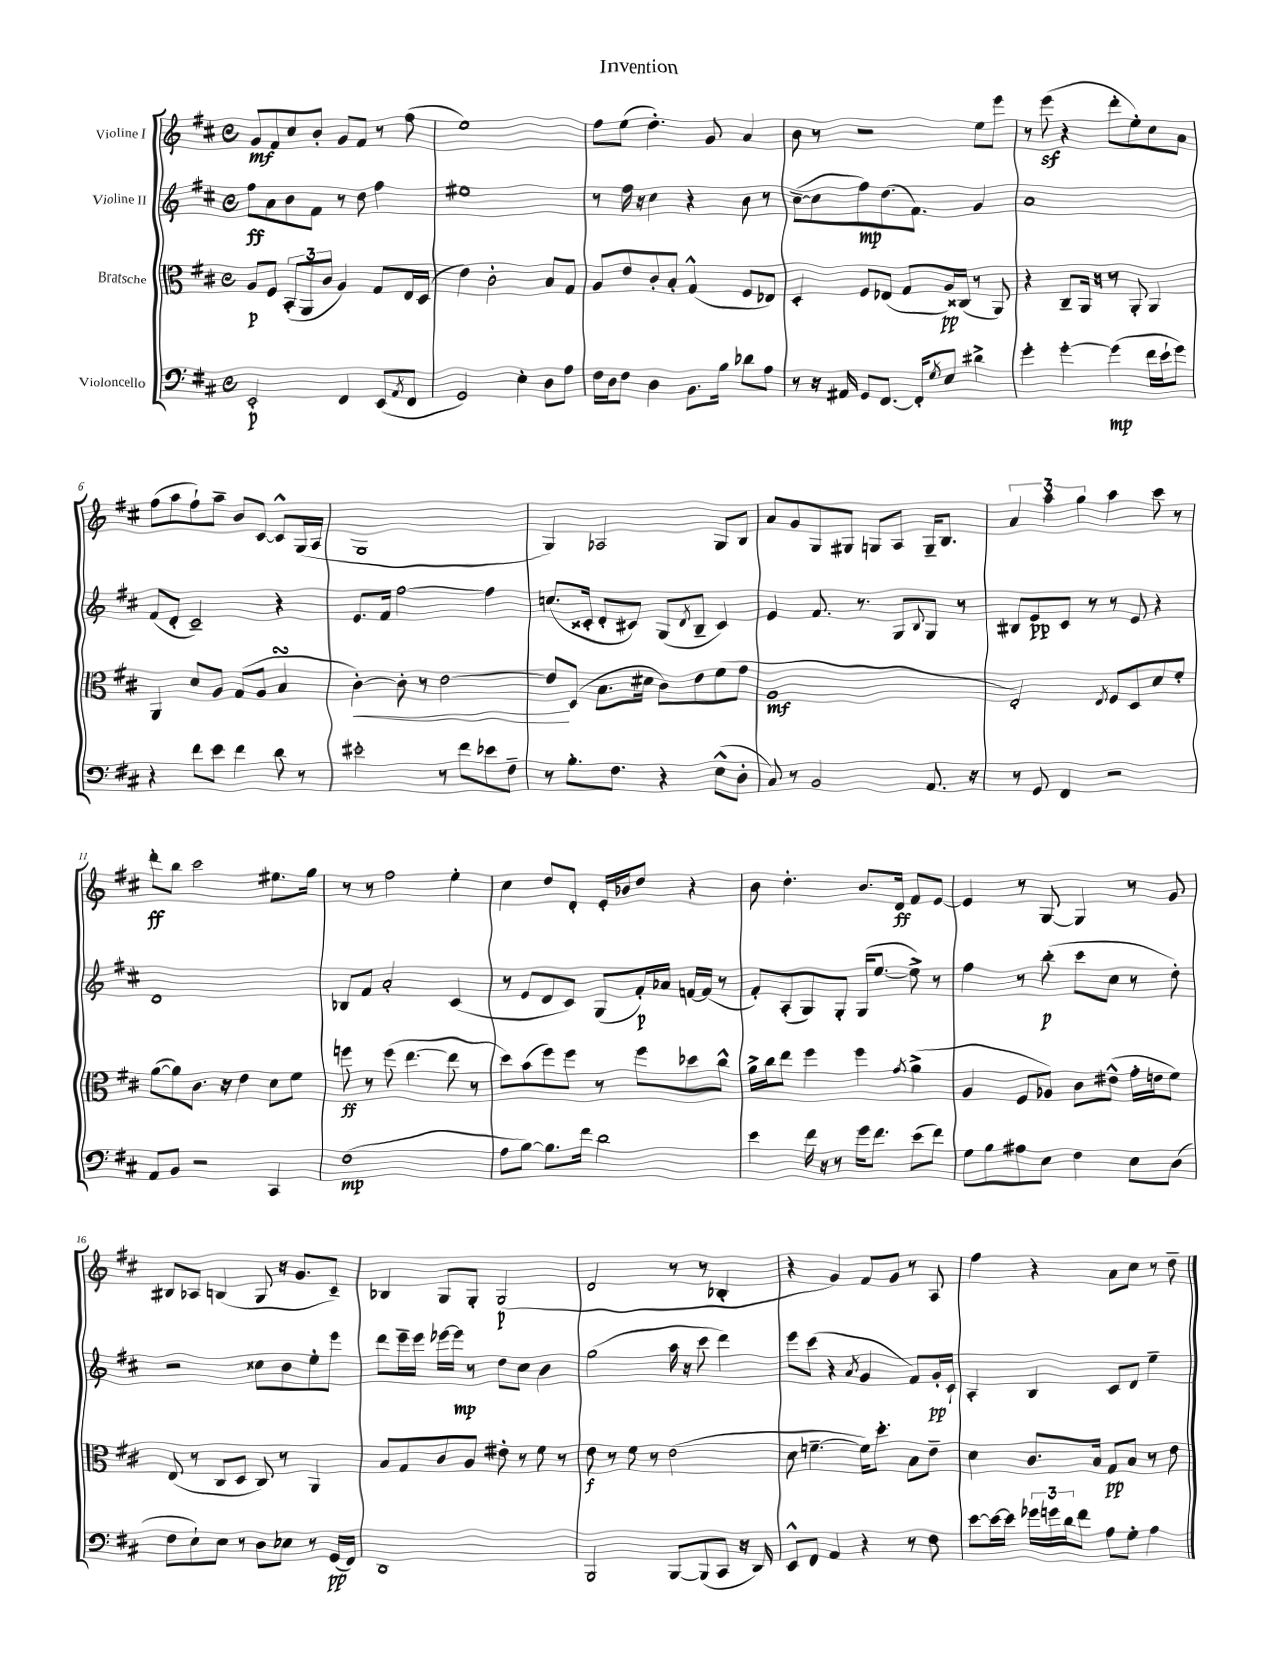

**kern	**kern	**kern	**kern
*staff4	*staff3	*staff2	*staff1
*clefF4	*clefC3	*clefG2	*clefG2
*k[f#c#]	*k[f#c#]	*k[f#c#]	*k[f#c#]
*M4/4	*M4/4	*M4/4	*M4/4
*met(c)	*met(c)	*met(c)	*met(c)
2EE'/	8A/L	8ff#\L	8g/L
.	8F#/J	8a\	8f#/
.	(12BB'/L	8b\	8cc#/
.	12AA/	.	.
.	.	8f#\J	8b'/J
.	12c#/J	.	.
4FF#/	4A/)	8r	8g/L
.	.	8dd\	8f#/J
(8EE/L	8G/L	4ff#\	8r
8qAA/	.	.	.
8FF#/J	16E/L	.	(8ff#\
.	(16D/JJ	.	.
=	=	=	=
2GG/)	4e\)	1ee#	1ee)
.	2c#'\	.	.
4E'\	.	.	.
8D\L	8B/L	.	.
8A\J	8G/J	.	.
=	=	=	=
16F#\LL	8A/L	8r	8ff#\L
16D\J	.	.	.
8F#\J	8e/	16ff#\	(8ee\J
.	.	16r	.
4D\	8c#'/	4cc#\	4.dd'\)
.	8B'/J	.	.
8.BB\L	(4G^^/	4r	.
.	.	.	8g/
16B\Jk	.	.	.
8d-\L	8F#/L	8b\	4a/
8A\J	8E-/J)	8r	.
=	=	=	=
8r	4D'/	([8cc#~\L	8b\
16r	.	8cc#\]	8r
16AA#/	.	.	.
8GG/L	8F#/L	8ff#\)	2r
[8.FF#/J	(8E-/J	(8.dd\	.
.	8G/L	.	.
16FF#'/]LK	.	8.f#\J)	.
8qG/	.	.	.
8E/J	16A/L)	.	.
.	(16C##/JJ	.	.
4d#^\	8r	4g/	8ee\L
.	8AA/)	.	8eee\J
=	=	=	=
4g'\	4r	1a	8r
.	.	.	(8eee\
[4g'\	8C#~/L	.	4r
.	16AA/Jk	.	.
.	16r	.	.
(4g\]	8r	.	8ddd'\L
.	8AA'/	.	8ee'\)
16f#\LL	4AA/	.	8cc#\
16e`\J	.	.	.
8g\J)	.	.	8a\J
=	=	=	=
4r	4AA/	(8f#/L	(8ff#\L
.	.	8d'/J	8aa\
8f#\L	8d/L	2c#~/)	8ff#`\)
8e\J	8A/J	.	8aa~\J
4f#\	(8G/L	.	8b/L
.	8A/J	.	[8c#/J
8d\	4B/	4r	8c#^^/]L
8r	.	.	(16G/L
.	.	.	16A/JJ
=	=	=	=
2e#'\	[4c#'\)	8.e/L	1G
.	.	16f#/Jk	.
.	8c#'\]	[2ff#\	.
.	8r	.	.
8r	[2e\	.	.
8f#\L	.	.	.
8e-\	.	4ff#\]	.
8F#~\J	.	.	.
=	=	=	=
8r	8e/]L	(8.cc/L	4G/)
8.B'\L	(8D/J	.	.
.	.	16c##'/Jk	.
.	8.B\L	8d'/L	2A-/
8.F#\J	.	.	.
.	.	8c#/J)	.
.	16d#\Jk	.	.
4r	8c#\L)	(8G/L	.
.	.	8qd/	.
.	8e\	8B~/J	.
(8E^^\L	(8f#\	4c#/)	8G/L
8D'\J	8g\J	.	8B/J
=	=	=	=
8C#/)	1A	4e/	8a/L
8r	.	.	8g/
2BB/	.	8.f#/	8G/
.	.	.	8G#/J
.	.	8.r	.
.	.	.	8G/L
.	.	8G/L	8A/J
.	.	8qqB/	.
8.AA/	.	8G/J	16G~/LK
.	.	.	8.B/J
.	.	8r	.
16r	.	.	.
=	=	=	=
8r	2E'/)	8B#/L	6a/
8GG/	.	8e/	.
.	.	.	6aa\
4FF#/	.	8c#/J	.
.	.	.	6gg\
.	.	8r	.
.	8qE/	.	.
2r	8F#/L	8r	4aa\
.	8D/	8e/	.
.	8d/	4r	8ccc#\
.	8f#'/J	.	8r
=	=	=	=
8AA/L	([8a\L	1d	8ddd'\L
8BB/J	8a\])	.	8bb\J
2r	8.c#\J	.	2ccc#\
.	16r	.	.
.	4e\	.	.
4CC#/	8d\L	.	8.ee#\L
.	8f#\J	.	.
.	.	.	16gg\Jk
=	=	=	=
(1F#	8ff\	8B-/L	8r
.	8r	8f#/J	8r
.	(8ff\	2a'/	2ff#\
.	[4.ee\	.	.
.	8ee\]	(4c#/	4ee'\
.	8r	.	.
=	=	=	=
8A\L	8dd\L)	8r	4cc#\
[8B\J)	(8b\	8e/L	.
8.B\]L	8ff#\)	8d/	8dd/L
.	8ff#\J	8c#/J)	8d'/J
16f#\Jk	.	.	.
2d\	8r	(8G/L	16e'/LL
.	.	.	16b-/J
.	8ff#\L	16f#'/L)	8dd/J
.	.	16a-/JJ	.
.	8dd-\	[16f/LL	4r
.	.	(16f/]JJ	.
.	8cc#^^\J	8r	.
=	=	=	=
4e\	16a^\LL	8f#'/L)	8b\
.	16cc#\J	.	.
.	8ee\J	(8A'/	4.dd'\
16f#\	4ff#\	8G/)	.
16r	.	.	.
8r	.	8G'/J	.
16g\LK	4ff#\	(16G/LK	8.b/L
8.f#\J	.	[8.ee/J	.
.	.	.	16d/Jk
.	8qg/	.	.
(8e\L	(4a^\	8ee^\])	8f#/L
8f#\J)	.	8r	[8e/J
=	=	=	=
8G\L	4A/	4ff#\	4e/]
8B\	.	.	.
8A#\	8F#/L	8r	8r
8E\J	8A-/J)	(8bb'\	[8G/
4F#\	8c#\L	8ccc#\L	4G/]
.	(8e#^^\J	8cc#\J	.
8E\L	16g'\LL	8r	8r
.	16e\J	.	.
(8D\J	8f#\J)	8dd'\)	8g/
=	=	=	=
8F#\L	(8E/	2r	8B#/L
8E`\)	8r	.	8A-/J
8E\J	8C#/L	.	(4B/
8r	8D/J	.	.
8D\L	8C#/)	8cc##\L	8G/
8E-\J	8r	8b\	16r
.	.	.	8.g/L
8r	4AA/	8ee'\	.
(16GG/LL	.	8eee\J	8c#~/J)
16FF#/JJ)	.	.	.
=	=	=	=
1DD	8B/L	8ddd\L	4B-/
.	8G/	16eee~\L	.
.	.	16eee\JJ	.
.	8c#/	[16eee-\LL	8G/L
.	.	16eee-\]JJ	.
.	8A/J	8r	8G'/J
.	8e#'\	8dd\L	(2G/
.	8r	8cc#\J	.
.	8f#\	4b\	.
.	8r	.	.
=	=	=	=
2BBB/	8e\	(2gg\	2d/
.	8r	.	.
.	8f#\	.	.
.	8r	.	.
[8BBB/L	(2e\	16aa\	8r
.	.	16r	.
(8BBB/]	.	8ccc#\	8r
8CC#/J	.	4ddd\)	4B-'/
16r	.	.	.
16DD/)	.	.	.
=	=	=	=
8EE^^/L	8d\	8eee\L	4r
8FF#/J	[4.f~\	(8ccc#\J	.
4AA/	.	4r	4g/)
.	.	8qa/	.
4r	16f\]LK)	4g/	8f#/L
.	8.dd'\J	.	.
.	.	.	8g/J
8r	8B\L	8f#/L)	8r
8F#\	8e~\J	16g'/L	8A/
.	.	16c#`/JJ	.
=	=	=	=
[8e\L	4d\	4A'/	4ff#\
16e\_L	.	.	.
16e\]JJ	.	.	.
24g-\LL	8.c#/L	4B/	4r
24g\	.	.	.
24d\J	.	.	.
8f#\J	.	.	.
.	16B/Jk	.	.
8A\L	8G/L	8c#/L	8a\L
8G'\J	8B/J	8d/J	8cc#\J
4A\	8r	4ee~\	8r
.	8e\	.	8dd~\
==	==	==	==
*-	*-	*-	*-
